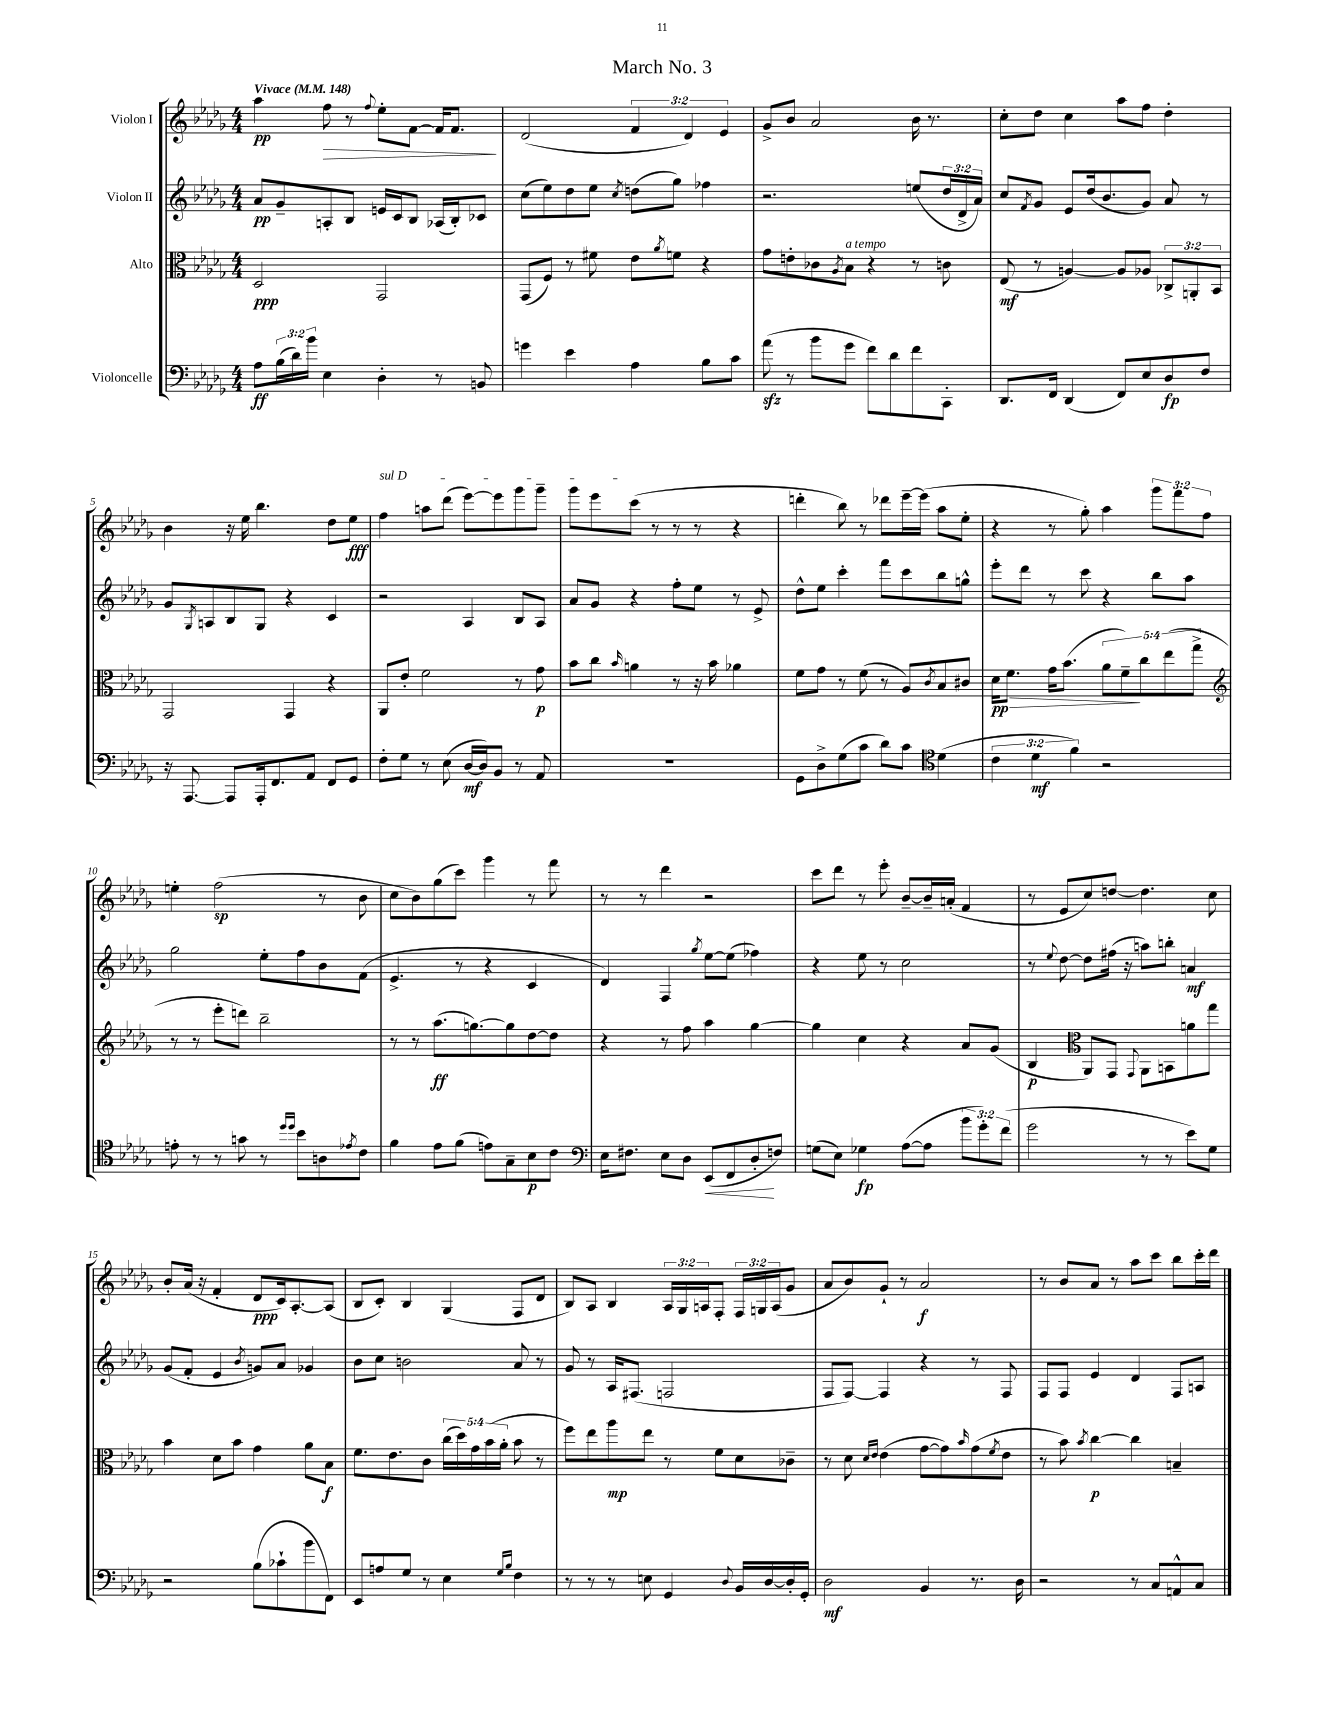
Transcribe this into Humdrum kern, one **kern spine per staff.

**kern	**kern	**kern	**kern
*staff4	*staff3	*staff2	*staff1
*clefF4	*clefC3	*clefG2	*clefG2
*k[b-e-a-d-g-]	*k[b-e-a-d-g-]	*k[b-e-a-d-g-]	*k[b-e-a-d-g-]
*M4/4	*M4/4	*M4/4	*M4/4
*MM148	*MM148	*MM148	*MM148
8A-\L	2D-/	8a-/L	4aa-\
(24B-\L	.	8g-~/	.
24d-\)	.	.	.
24b-\JJ	.	.	.
4E-\	.	8A'/	8ff\
.	.	8B-/J	8r
.	.	.	8qqff/
4D-'\	2GG-/	16e/LL	8ee-'\L
.	.	16c/J	.
.	.	8B-/J	[8f\J
8r	.	(16A-/LL	16f/]LK
.	.	16B-'/J)	8.f/J
8BB/	.	8c-/J	.
=	=	=	=
4g\	(8GG-/L	(8cc\L	(2d-/
.	8F/J)	8ee-\)	.
4e-\	8r	8dd-\	.
.	8f#\	8ee-\J	.
.	.	8qcc/	.
4A-\	8e-\L	(8dd\L	6f/
.	8qa-/	.	.
.	8f\J	8gg-\J)	.
.	.	.	6d-/)
8B-\L	4r	4ff-\	.
.	.	.	6e-/
8c\J	.	.	.
=	=	=	=
(8a-\	8g-\L	2.r	8g-^/L
8r	8e'\	.	8b-/J
8b-\L	8c-\	.	2a-/
.	8qA-/	.	.
8g-\J	8B-\J	.	.
8f\L)	4r	.	.
8d-\	.	.	.
8f\	8r	(8ee/L	16b-\
.	.	.	8.r
8CC'\J	8c\	24dd-/L	.
.	.	24d-^/	.
.	.	24a-/JJ)	.
=	=	=	=
8.DD-/L	(8E-/	8cc/L	8cc'\L
.	.	8qf/	.
.	8r	8g-/J	8dd-\J
16FF/Jk	.	.	.
(4DD-/	[4A/)	8e-/L	4cc\
.	.	(16dd-/k	.
.	.	8.b-/	.
8FF/L)	8A/]L	.	8aa-\L
8E-/	8A-/J	8g-/J)	8ff\J
8D-/	12C-^/L	8a-/	4dd-'\
.	12AA'/	.	.
8F/J	.	8r	.
.	12BB-/J	.	.
=	=	=	=
16r	2GG-/	8g-/L	4b-\
[8.AAA-/	.	.	.
.	.	8qG-/	.
.	.	8A/	.
8AAA-/]L	.	8B-/	16r
.	.	.	16ee-\
16AAA-'/k	.	8G-/J	4.bb-\
8.FF/	.	.	.
.	4GG-/	4r	.
8AA-/J	.	.	.
8FF/L	4r	4c/	8dd-\L
8GG-/J	.	.	8ee-\J
=	=	=	=
8F'\L	8AA-/L	2r	4ff\
8G-\J	8e-'/J	.	.
8r	2f\	.	8aa\L
(8E-\	.	.	(8ddd-\J
[16D-/LL	.	4A-/	[8eee-\L)
16D-/]J)	.	.	.
8BB-/J	.	.	8eee-\]
8r	8r	8B-/L	8ggg-\
8AA-/	8g-\	8A-/J	8ggg-~\J
=	=	=	=
1r	8b-\L	8a-/L	8ggg-\L
.	8cc\J	8g-/J	8eee-\
.	16qqb-/	.	.
.	4a\	4r	(8ccc\J
.	.	.	8r
.	8r	8ff'\L	8r
.	16r	8ee-\J	8r
.	16b-\	.	.
.	4a-\	8r	4r
.	.	8e-^/	.
=	=	=	=
8GG-\L	8f\L	8dd-^^\L	4ddd'\
8D-^\	8g-\J	8ee-\J	.
(8G-\	8r	4ccc'\	8bb-\)
8c\J	(8f\	.	8r
8d-\L)	8r	8fff\L	8ddd-\L
8c\J	8A-/L)	8ccc\	[16eee-~\L
.	.	.	(16eee-\]JJ
*clefC4	*	*	*
.	8qc/	.	.
(4d-\	8B-/	8bb-\	8aa-\L
.	8c#/J	8gg^^\J	8ee-'\J
=	=	=	=
6c\	16d-\LK	8eee-'\L	4r
.	8.f\J	.	.
.	.	8ddd-\J	.
6d-\	.	.	.
.	16g-\LK	8r	8r
.	(8.b-\J	.	.
6f\)	.	.	.
.	.	8ccc\	8gg-'\)
2r	10a-\L	4r	4aa-\
.	10f~\)	.	.
.	10cc\	.	.
.	.	8bb-\L	12ggg-\L
.	(10ee-\	.	.
.	.	.	12fff\
.	.	8aa-\J	.
.	10gg-^\J	.	.
.	.	.	12ff\J
=	=	=	=
*	*clefG2	*	*
8e'\	8r	2gg-\	4ee'\
8r	8r	.	.
8r	8eee-'\L	.	(2ff\
8g\	8ddd\J)	.	.
8r	2bb-~\	8ee-'\L	.
16qqdd-/LL	.	.	.
16qqdd-/JJ	.	.	.
8b-\L	.	8ff\	.
8A\	.	8b-\	8r
8qe-/	.	.	.
8c\J	.	(8f\J	8b-\
=	=	=	=
4f\	8r	4.e-^/	8cc\L
.	8r	.	8b-\)
8e-\L	(8.aa-\L	.	(8gg-\
(8f\J	.	8r	8ccc\J)
.	[8.gg\)	.	.
8e\L)	.	4r	4ggg-\
8G-~\	8gg\]	.	.
8B-\	[8dd-\	4c/	8r
8c\J	8dd-\]J	.	8fff\
=	=	=	=
*clefF4	*	*	*
16E-\LK	4r	4d-/)	8r
8.F#\J	.	.	.
.	.	.	8r
8E-\L	8r	4F/	4ddd-\
8D-\J	8ff\	.	.
.	.	8qgg-/	.
(8EE-/L	4aa-\	[8ee-\L	2r
8FF/	.	(8ee-\]J	.
8D-'/	[4gg-\	4ff-\)	.
8F/J)	.	.	.
=	=	=	=
(8G\L	4gg-\]	4r	8ccc\L
8E-\J)	.	.	8ddd-\J
4G-\	4cc\	8ee-\	8r
.	.	8r	8eee-'\
([8A-\L	4r	2cc\	[8b-~/L
8A-\]J	.	.	16b-~/]L
.	.	.	(16a'/JJ
12b-\L	8a-/L	.	4f/
12g-'\)	.	.	.
.	(8g-/J	.	.
(12f\J	.	.	.
=	=	=	=
2g-\	4B-/	8r	8r
.	.	8qqee-/	.
.	.	[8dd-\	8e-/L
*	*clefC3	*	*
.	8AA-/L)	8dd-\]L	8cc/)
.	8GG-/J	(16ff#\Jk	[8dd/J
.	.	16r	.
.	8qqGG-/	.	.
8r	8AA-\L	8aa\L)	4.dd\]
8r	8BB\	8bb'\J	.
8e-\L)	8a\	4a/	.
8G-\J	8gg-\J	.	8cc\
=	=	=	=
2r	4b-\	(8g-/L	8b-'/L
.	.	8f'/J	(16a-/Jk
.	.	.	16r
.	8d-\L	4e-/	4f'/
.	8b-\J	.	.
.	.	8qb-/	.
(8B-\L	4g-\	8g/L)	8d-/L
8c-`\	.	8a-/J	16c/k)
.	.	.	[8.A-'/
8b-\	8a-\L	4g-/	.
8FF\J)	8B-\J	.	(8A-/]J
=	=	=	=
8EE-/L	8.f\L	8b-\L	8B-/L
8A/	.	8cc\J	8c'/J)
.	8.e-\	.	.
8G-/J	.	2b\	4B-/
8r	8c\J	.	.
4E-\	(20cc\LL	.	(4G-/
.	20dd-\)	.	.
.	20g-\	.	.
.	(20b-\	.	.
.	20a-'\JJ	.	.
16qqG-/LL	.	.	.
16qqB-/JJ	.	.	.
4F\	8b-\	8a-/	8F/L
.	8r	8r	8d-/J
=	=	=	=
8r	8ff\L)	8g-/	8B-/L)
8r	8ee-\	8r	8A-/J
8r	8aa-\	16A-/LK	4B-/
.	.	(8.F#/J	.
8E\	8ee-\J	.	.
4GG-/	8r	2F/	24A-/LL
.	.	.	24G-/
.	.	.	24A/J
.	8f\L	.	8F'/J
8qqD-/	.	.	.
16BB-/LL	8d-\	.	24F/LL
.	.	.	24G/
[16D-/	.	.	.
.	.	.	(24A/J
16D-'/]	8c-~\J	.	8g-/J
16GG-'/JJ	.	.	.
=	=	=	=
2D-\	8r	8F/L	8a-/L
.	8d-\	[8F/J)	8b-/)
.	16qqd-/LL	.	.
.	16qqe-/JJ	.	.
.	(4e-\	4F/]	8g-`/J
.	.	.	8r
4BB-/	[8g-\L	4r	2a-/
.	8g-\])	.	.
.	16qqb-/	.	.
8.r	(8g-\	8r	.
.	8qf/	.	.
.	8e-\J	8F/	.
16D-\	.	.	.
=	=	=	=
2r	8r	8F/L	8r
.	8b-\)	8F/J	8b-/L
.	8qb-/	.	.
.	[4cc\	4e-/	8a-/J
.	.	.	8r
8r	4cc\]	4d-/	8aa-\L
8C/L	.	.	8ccc\J
8AA^^/	4B~/	8F/L	8bb-\L
8C/J	.	8A/J	16ccc'\L
.	.	.	16ddd-\JJ
==	==	==	==
*-	*-	*-	*-
